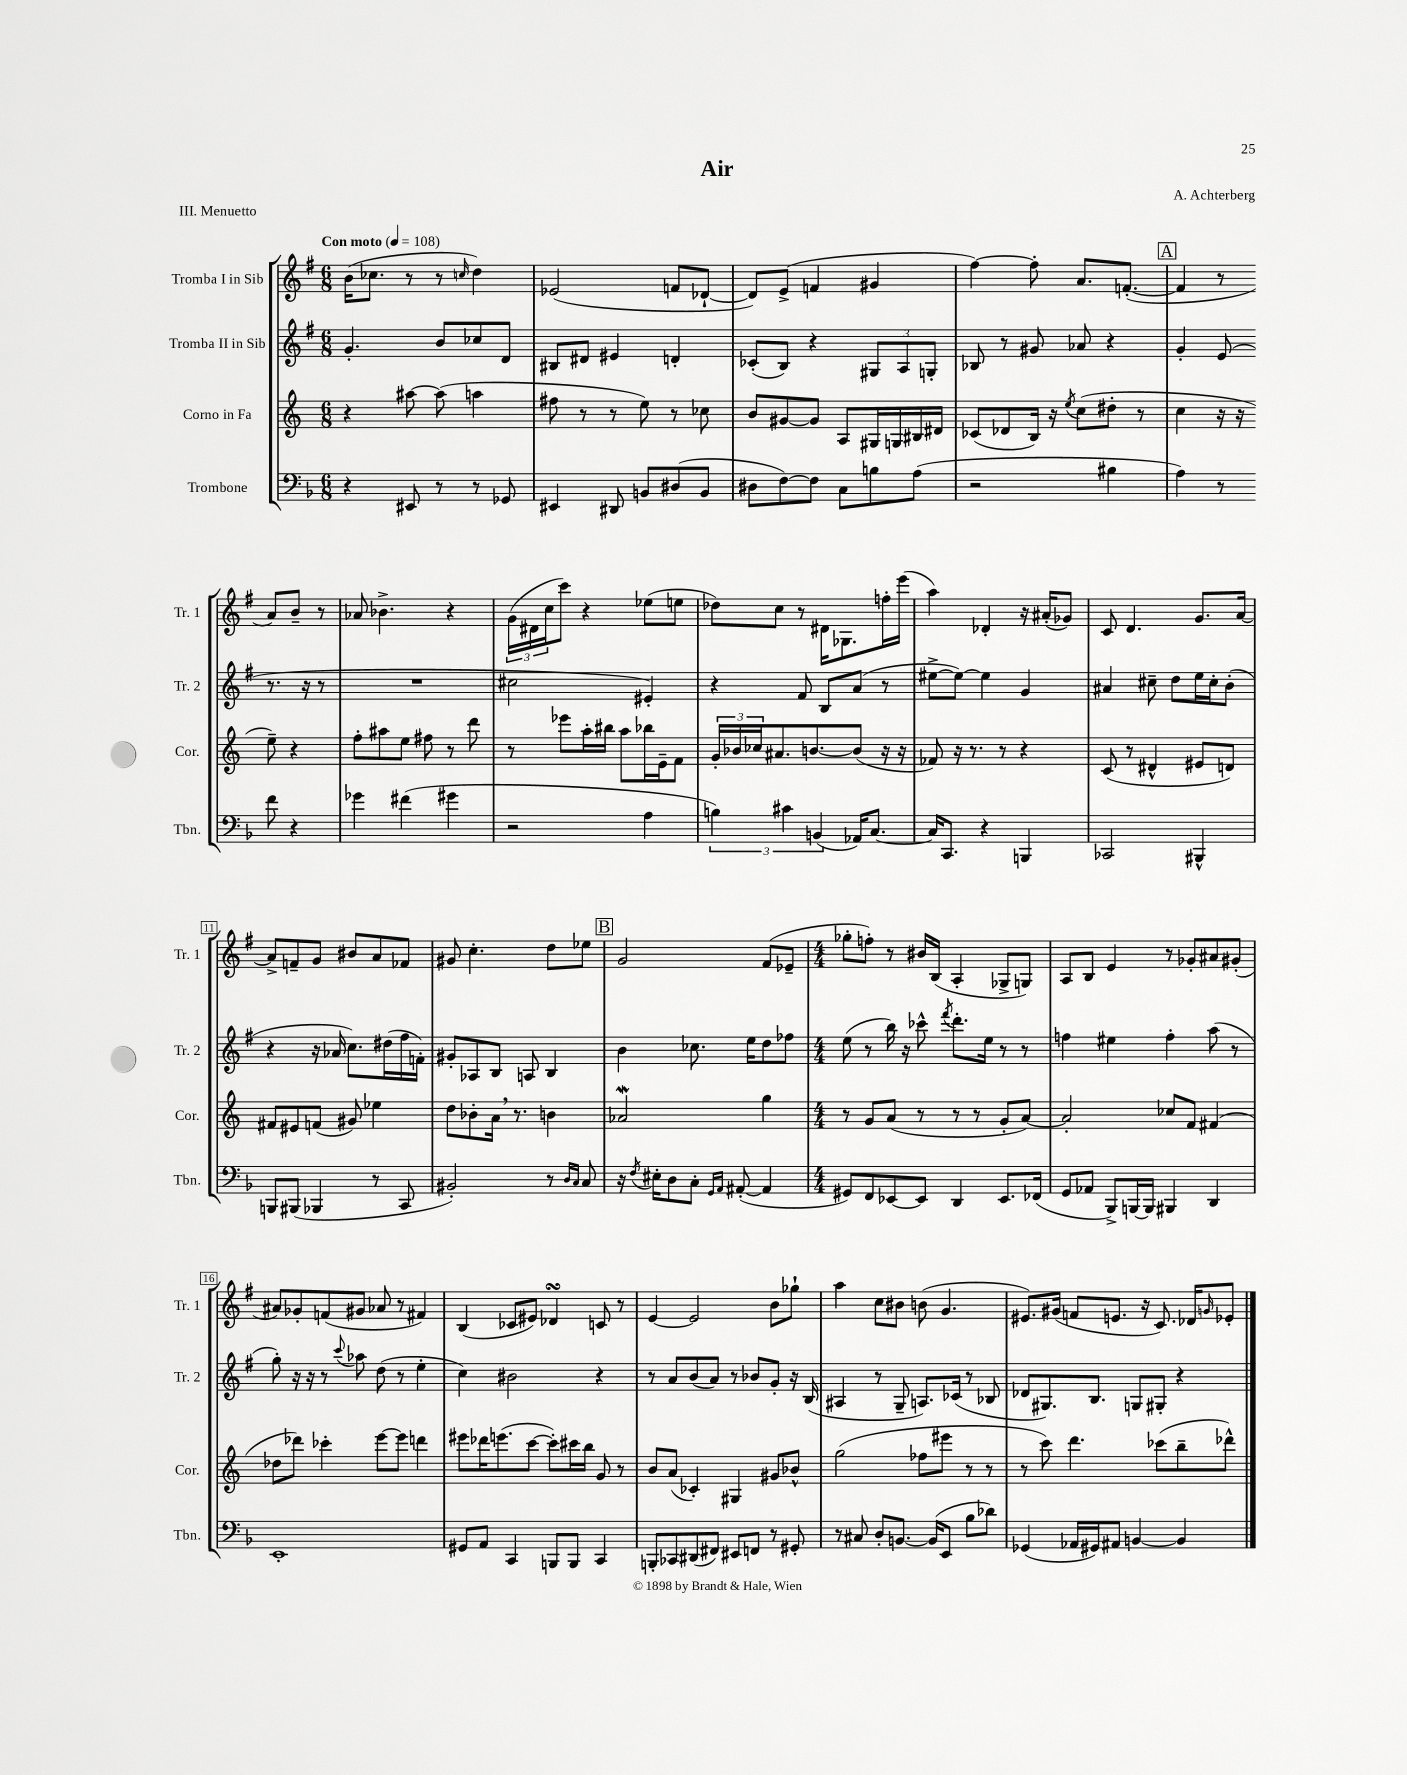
\header { title = "Air" composer = "A. Achterberg" piece = "III. Menuetto" }
<<
\new StaffGroup <<
\new Staff = "s0" \with { instrumentName = "Tromba I in Sib" shortInstrumentName = "Tr. 1" } {
    \clef treble \key g \major \numericTimeSignature \time 6/8 \tempo "Con moto" 4 = 108
    b'16( ces''8. r8 r8 \grace { c''16 } d''4) |
    ees'2( f'8 des'8~-! |
    des'8) e'8->( f'4 gis'4 |
    fis''4~) fis''8-. a'8. f'8.~-.( |
    \mark \markup { \box "A" } f'4 r8 a'8) b'8-- r8 |
    aes'8 bes'4.-> r4 |
    \tuplet 3/2 { g'16( dis'16 c''16 } c'''8) r4 ees''8( e''8 |
    des''8) c''8 r8 dis'16 ges8. f''16-. e'''16( |
    a''4) des'4-. r16 ais'16-.( ges'8) |
    c'8 d'4. g'8. a'16~ |
    a'8-> f'8-- g'8 bis'8 a'8 fes'8 |
    gis'8 c''4.-. d''8 ees''8 |
    \mark \markup { \box "B" } g'2 fis'8( ees'8-- |
    \numericTimeSignature \time 4/4 ges''8-. f''8-.) r8 bis'16 b16( a4-. ges8-> g8) |
    a8 b8 e'4 r8 ges'8-. ais'8 gis'8-.( |
    ais'8) ges'8-. f'8( gis'8 aes'8 r8 fis'4) |
    b4( ces'8 eis'8) des'4\turn c'8 r8 |
    e'4~ e'2 b'8 ges''8-! |
    a''4 c''8 bis'8 b'8( g'4. |
    eis'8.) gis'16( f'8 e'8. r16 c'8.) des'16 \grace { g'16 } ees'8-. \bar "|." |
}
\new Staff = "s1" \with { instrumentName = "Tromba II in Sib" shortInstrumentName = "Tr. 2" } {
    \clef treble \key g \major \numericTimeSignature \time 6/8
    g'4.-. b'8 ces''8 d'8 |
    bis8 dis'8 eis'4 d'4-. |
    ces'8-.( b8) r4 \tuplet 3/2 { gis8 a8 g8-. } |
    bes8 r8 gis'8 aes'8 r4 |
    \mark \markup { \box "A" } g'4-. e'8( r8. r16 r8 |
    R2. |
    cis''2 eis'4-.) |
    r4 fis'8 b8 a'8( r8 |
    eis''8~-> eis''8~) eis''4 g'4 |
    ais'4 cis''8-- d''8 e''16 cis''16-. b'8-.( |
    r4 r16 aes'16 c''8.) dis''16( fis''16 f'16-.) |
    gis'8-. aes8 b8 a8 b4 |
    \mark \markup { \box "B" } b'4 ces''8. e''16 d''8 fes''8 |
    \numericTimeSignature \time 4/4 e''8( r8 b''16) r16 ces'''8-^ \acciaccatura { fis'''8 } d'''8.-. e''16 r8 r8 |
    f''4 eis''4 f''4-. a''8( r8 |
    g''8-.) r16 r16 r8 \appoggiatura { c'''8 } aes''8 d''8( r8 e''4-. |
    c''4) bis'2 r4 |
    r8 a'8 b'8( a'8) r8 bes'8 g'8-. r16 b16( |
    ais4 r8 g8-- a8.) ces'16( r8 bes8 |
    des'8 gis8.) b8. g8 gis8-. r4 \bar "|." |
}
\new Staff = "s2" \with { instrumentName = "Corno in Fa" shortInstrumentName = "Cor." } {
    \clef treble \key c \major \numericTimeSignature \time 6/8
    r4 ais''8~ ais''8( a''4 |
    fis''8 r8 r8 e''8) r8 ces''8 |
    b'8 gis'8~ gis'8 a8 gis16 g16 bis16 dis'16 |
    ces'8( des'8 b16) r16 \acciaccatura { e''8 } c''8( dis''8-. r8 |
    \mark \markup { \box "A" } c''4 r16 r16 e''8--) r4 |
    f''8-. ais''8 e''8 fis''8 r8 d'''8 |
    r8 ees'''8 a''16-. bis''16 a''8 bes''16 e'16-- f'8 |
    \tuplet 3/2 { g'16-. bes'16 ces''16 } ais'8. b'8.~ b'8( r16 r16 |
    fes'8) r16 r8. r8 r4 |
    c'8( r8 dis'4-^ eis'8 d'8) |
    fis'8 eis'8 f'8( gis'8) ees''4 |
    d''8 bes'8-. a'16 \breathe r8. b'4 |
    \mark \markup { \box "B" } aes'2\mordent g''4 |
    \numericTimeSignature \time 4/4 r8 g'8 a'8( r8 r8 r8 g'8-. a'8~) |
    a'2-. ces''8 f'8 fis'4( |
    des''8 des'''8) ces'''4-. e'''8~ e'''8 d'''4 |
    eis'''8 des'''16 e'''8.( c'''8~ c'''8-.) cis'''16 b''16 g'8 r8 |
    b'8 a'8( ces'4-.) gis4 gis'8 bes'8-^ |
    g''2( fes''8 eis'''8 r8 r8 |
    r8 c'''8) d'''4. ces'''8( b''8-- des'''8-^) \bar "|." |
}
\new Staff = "s3" \with { instrumentName = "Trombone" shortInstrumentName = "Tbn." } {
    \clef bass \key f \major \numericTimeSignature \time 6/8
    r4 eis,8 r8 r8 ges,8 |
    eis,4 dis,8 b,8 dis8( b,8 |
    dis8 f8~) f8 c8 b8 a8( |
    r2 bis4 |
    \mark \markup { \box "A" } a4) r8 f'8 r4 |
    ges'4 fis'4( gis'4 |
    r2 a4 |
    \tuplet 3/2 { b4) cis'4 b,4( } aes,16) c8.~ |
    c16 c,8. r4 b,,4 |
    ces,2 bis,,4-^ |
    b,,8 bis,,8( bes,,4 r8 c,8 |
    bis,2-.) r8 \grace { d16 c16 } c8 |
    \mark \markup { \box "B" } r16 \acciaccatura { f8 } eis16-. d8 c8-. \grace { g,16 a,16 } ais,8~-.( ais,4 |
    \numericTimeSignature \time 4/4 gis,8) f,8 ees,8~ ees,8 d,4 ees,8. fes,16( |
    g,8 aes,8 bes,,8->) b,,16~ b,,16 bis,,4 d,4 |
    e,1-. |
    gis,8 a,8 c,4 b,,8 b,,8 c,4 |
    b,,8-. ces,8 dis,8( fis,8) eis,8 f,8 r8 gis,8-. |
    r8 cis8 d8-. b,8.~ b,16( e,8 bes8 des'8) |
    ges,4( aes,16 gis,16) ais,8 b,4~ b,4 \bar "|." |
}
>>
>>
\layout { \context { \Score \override BarNumber.stencil = #(make-stencil-boxer 0.1 0.3 ly:text-interface::print) } }
